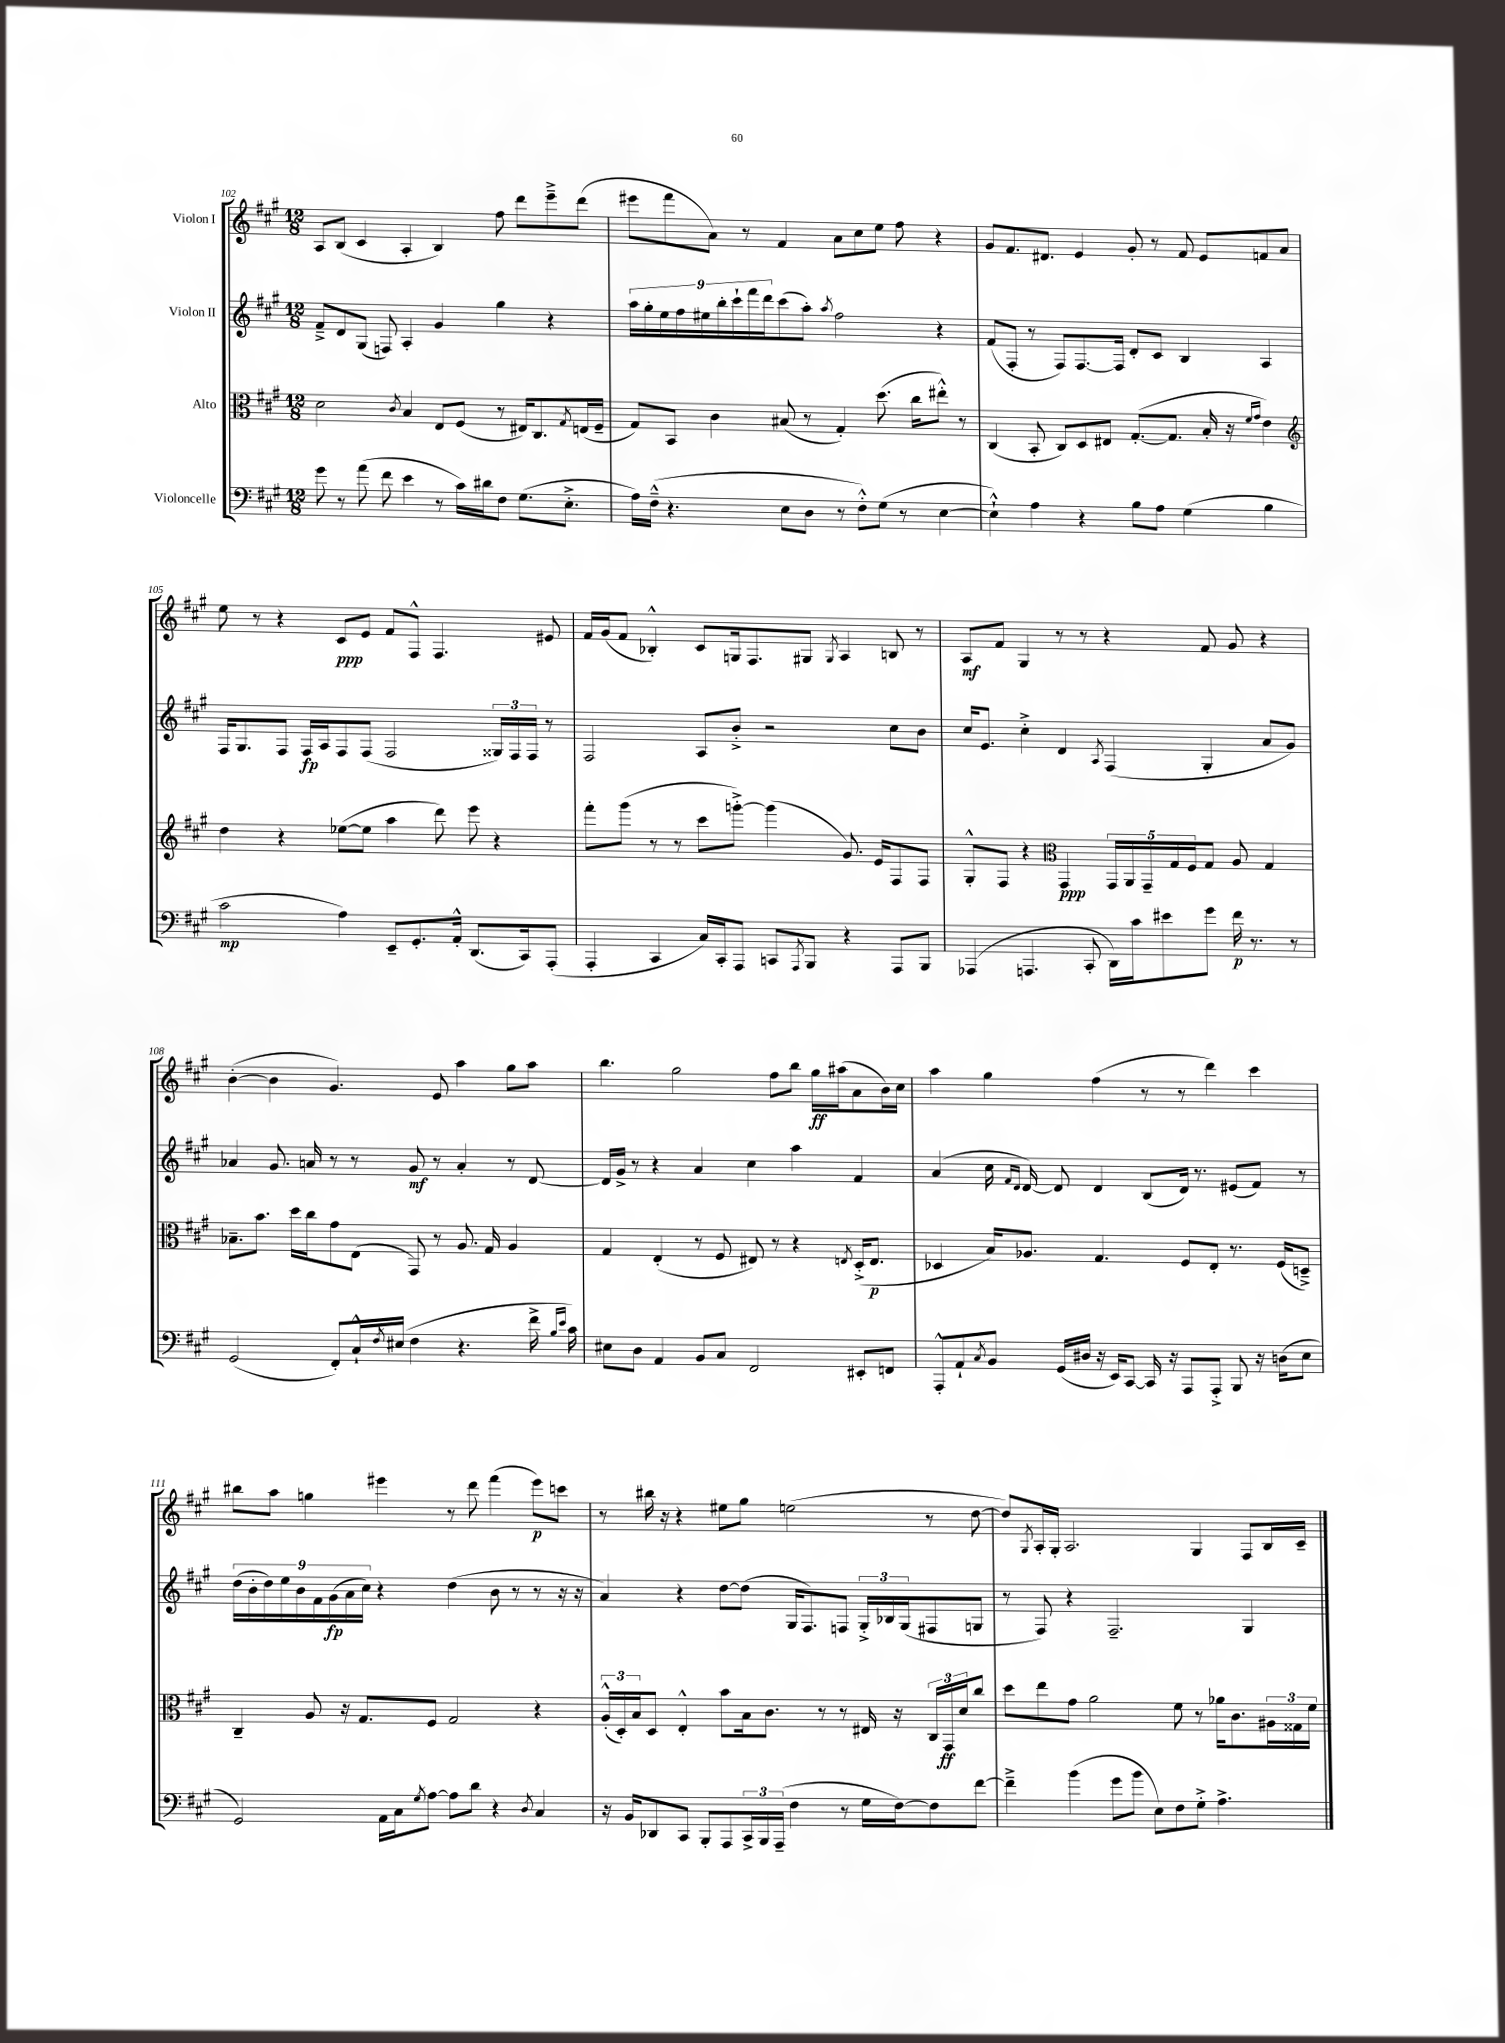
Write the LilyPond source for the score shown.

<<
\new StaffGroup <<
\new Staff = "s0" \with { instrumentName = "Violon I" } {
    \clef treble \key a \major \numericTimeSignature \time 12/8
    a8 b8( cis'4 a4-. b4) fis''8 d'''8 e'''8---> d'''8( |
    eis'''8 fis'''8 a'8) r8 fis'4 a'8 cis''8 e''8 fis''8 r4 |
    gis'8 fis'8. dis'8. e'4 gis'8-. r8 fis'8 e'8 f'8 a'8 |
    e''8 r8 r4 cis'8\ppp e'8 fis'8 fis8-^ fis4. eis'8 |
    fis'16 gis'16( fis'8 bes4-.-^) cis'8 g16 fis8. gis8 \acciaccatura { gis8 } a4 b8 r8 |
    a8\mf fis'8 gis4 r8 r8 r4 fis'8 gis'8 r4 |
    b'4~-.( b'4 gis'4.) e'8 a''4 gis''8 a''8 |
    b''4. gis''2 fis''8 b''8 gis''16\ff ais''16( a'8 b'16) cis''16 |
    a''4 gis''4 fis''4( r8 r8 d'''4) cis'''4 |
    bis''8 a''8 g''4 eis'''4 r8 d'''8 fis'''4( eis'''8\p) c'''8 |
    r8 bis''16 r16 r4 eis''8 gis''8 e''2( r8 d''8~ |
    d''8) \acciaccatura { gis8 } a16-. gis16-. a2. gis4 fis8 b16 cis'16-- \bar "|." |
}
\new Staff = "s1" \with { instrumentName = "Violon II" } {
    \clef treble \key a \major \numericTimeSignature \time 12/8
    fis'8---> d'8 gis8( f8) a4-. gis'4 gis''4 r4 |
    \tuplet 9/8 { a''16 gis''16-. e''16 fis''16 eis''16 b''16-. cis'''16-! fis'''16 d'''16 } cis'''8( a''8-.) \acciaccatura { a''8 } fis''2 r4 |
    fis'8( fis8-. r8 fis8) fis8.~ fis16 d'8-. cis'8 b4 a4 |
    fis16 gis8. fis8 fis16\fp a16 fis8 fis8( fis2 \tuplet 3/2 { gisis16) fis16 fis16 } r8 |
    fis2 a8 b'8-.-> r2 cis''8 b'8 |
    cis''16 e'8. cis''4-.-> d'4 \acciaccatura { a8 } fis4( gis4-. a'8 gis'8) |
    aes'4 gis'8. a'16 r8 r8 gis'8\mf r8 a'4-. r8 d'8~ |
    d'16 gis'16-> r8 r4 a'4 cis''4 a''4 fis'4 |
    a'4( cis''16 \grace { fis'16 d'16 } d'16~) d'8 d'4 b8( d'16) r8. eis'8( fis'8) r8 |
    \tuplet 9/8 { d''16( b'16-. d''16) e''16 b'16 fis'16 gis'16\fp( a'16 cis''16) } r4 d''4( b'8 r8 r8 r16 r16 |
    a'4) r4 d''8~ d''8( gis16 fis8.) f8 \tuplet 3/2 { gis16-.-> bes16 gis16( } fis8 g8 |
    r8 fis8) r4 fis2.-- gis4 \bar "|." |
}
\new Staff = "s2" \with { instrumentName = "Alto" } {
    \clef alto \key a \major \numericTimeSignature \time 12/8
    d'2 \acciaccatura { cis'8 } b4 e8 fis8( r8 eis16) cis8. \acciaccatura { gis8 } e16( fis16-- |
    gis8) b,8 cis'4 bis8( r8 gis4-.) d''8.( cis''16 eis''8-.-^) r8 |
    cis4( b,8-. cis8) d8 eis8 gis8.~-.( gis8. b16-. r16 \grace { fis'16 gis'16 } e'4) |
    \clef treble d''4 r4 ees''8~( ees''8 a''4 d'''8) e'''8 r4 |
    fis'''8-. gis'''8( r8 r8 cis'''8 g'''8~-.->) g'''4( gis'8.) e'16 fis8 fis8 |
    gis8-.-^ fis8 r4 \clef alto gis,4\ppp \tuplet 5/4 { gis,16 a,16 gis,16-- gis16 fis16 } gis8 a8 gis4 |
    bes8.-- b'8. d''16 cis''16 gis'8 e8( gis,8) r8 a8. gis16 a4 |
    gis4 e4-.( r8 fis8 eis8) r8 r4 \acciaccatura { e8 } d16-.->( e8.\p |
    des4 b16) aes8. gis4. fis8 e8-. r8. fis16( d8--->) |
    cis4-- a8 r16 gis8. fis8 gis2 r4 |
    \tuplet 3/2 { a16-.-^( d16-.) b16 } d8 e4-.-^ b'8 b16 cis'8. r8 r8 eis16 r16 \tuplet 3/2 { cis16 gis,16\ff d'16 } cis''8 |
    d''8 e''8 gis'8 a'2 fis'8 r8 aes'16 cis'8. \tuplet 3/2 { ais16 gisis16 fis'16 } \bar "|." |
}
\new Staff = "s3" \with { instrumentName = "Violoncelle" } {
    \clef bass \key a \major \numericTimeSignature \time 12/8
    gis'8 r8 a'8( fis'8 e'4 r8 cis'16) dis'16 fis8 gis8.( e8.-.-> |
    a16) fis16---^( r4. e8 d8 r8 fis8-.-^) gis8( r8 e4~ |
    e4-!-^) a4 r4 b8 a8 gis4( b4 |
    cis'2\mp a4) e,8-- gis,8.-. a,16-.-^ d,8.( cis,16) a,,8-.( |
    a,,4-. cis,4 cis16) cis,16-. a,,8 c,8 \acciaccatura { a,,8 } b,,8 r4 a,,8 b,,8 |
    aes,,4( a,,4. cis,8-. d,16) cis'16 eis'8 gis'8 fis'16\p r8. r8 |
    gis,2( fis,8-.) cis16-!-^ \acciaccatura { fis8 } eis16( fis4 r4. fis'16-> \grace { b16 e'16 } cis'16) |
    eis8 d8 a,4 b,8 cis8 fis,2 eis,8-. f,8 |
    a,,8-.-^ a,8-! \acciaccatura { cis8 } b,8 gis,16( dis16 r16 e,16) cis,8~ cis,16 r16 a,,8 a,,8-.-> b,,8 r16 d16( e8 |
    gis,2) a,16 cis16 \acciaccatura { gis8 } a8~ a8 d'8 r4 \acciaccatura { d8 } cis4 |
    r16 b,16 des,8 cis,8 b,,8-. a,,8 \tuplet 3/2 { cis,16-> b,,16 a,,16--( } fis4 r8 gis16 fis16~) fis8 fis'8~ |
    fis'4---> b'4( gis'8 b'8 e8) fis8 gis8-.-> a4.-> \bar "|." |
}
>>
>>
\layout { \context { \Score currentBarNumber = #102 } }
